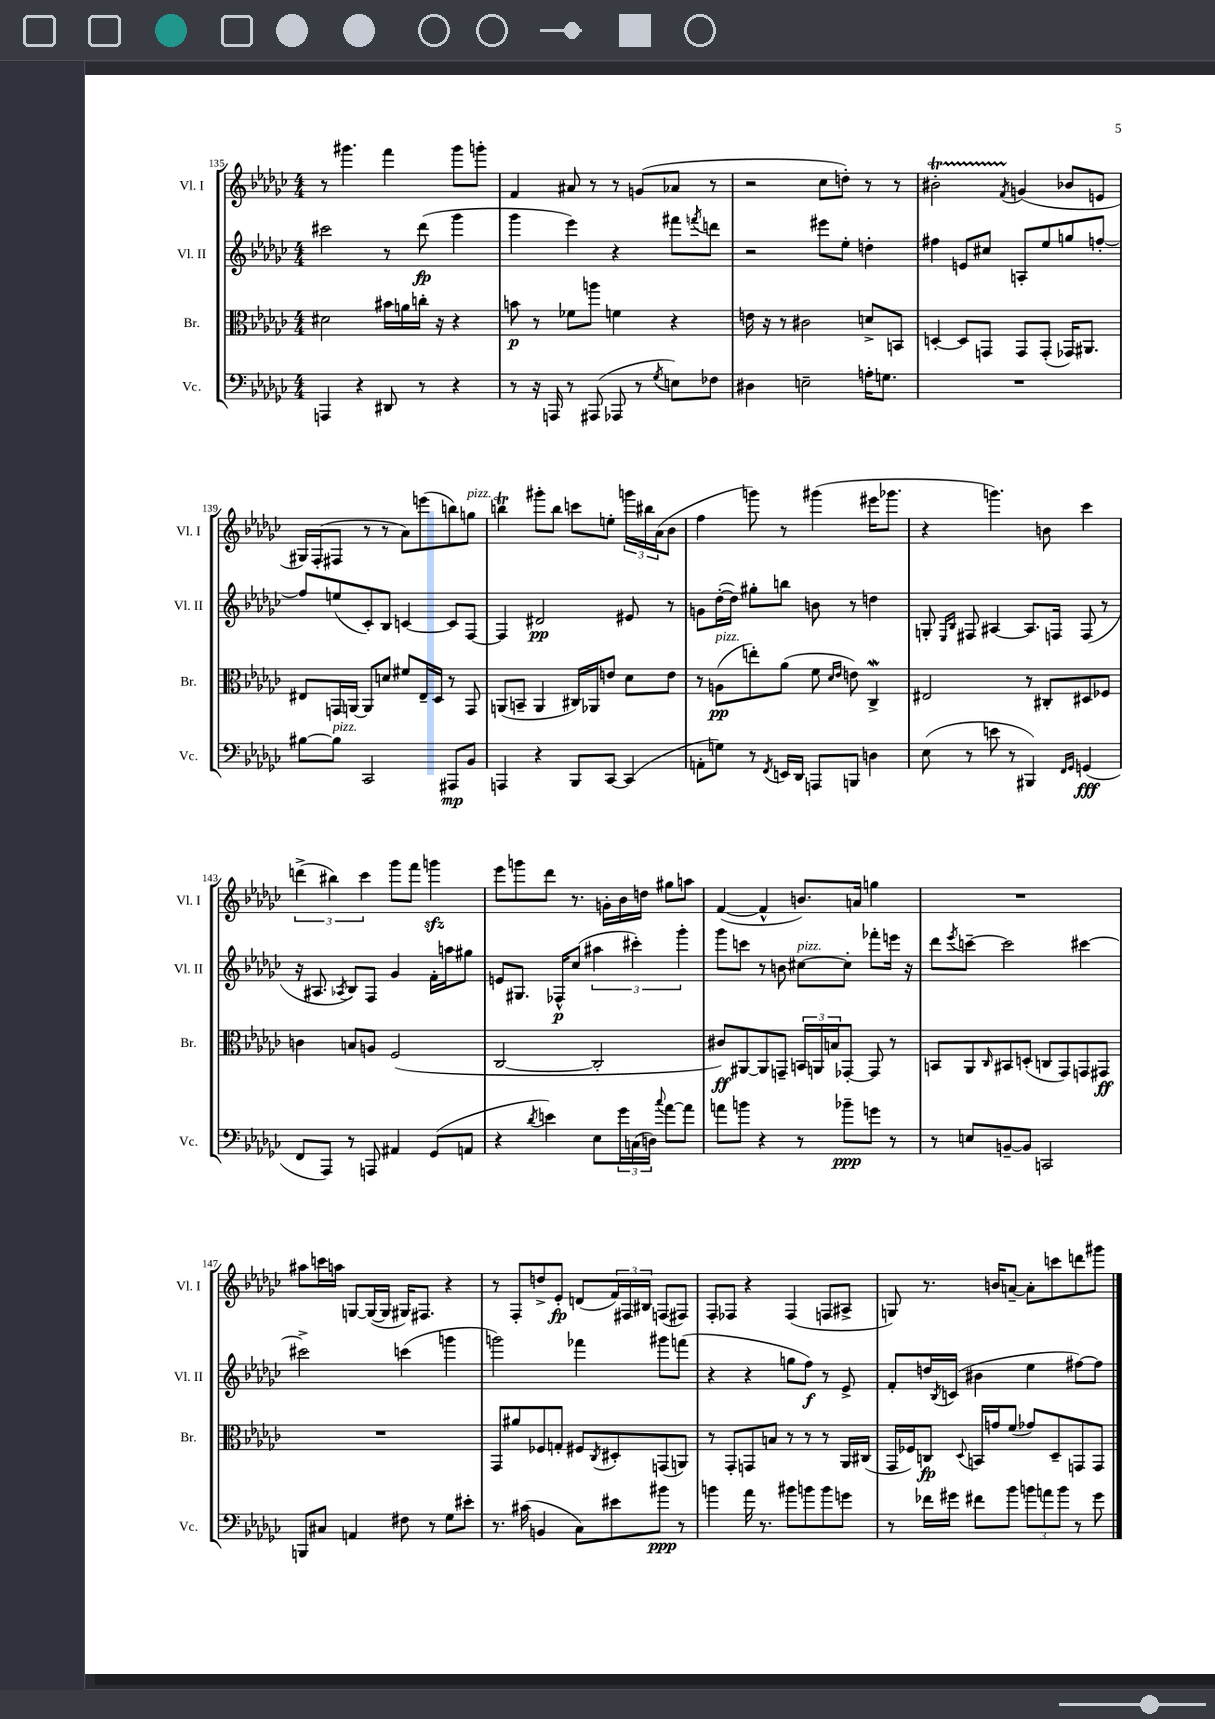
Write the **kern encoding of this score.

**kern	**dynam	**kern	**dynam	**kern	**dynam	**kern	**dynam
*part4	*part4	*part3	*part3	*part2	*part2	*part1	*part1
*staff4	*staff4	*staff3	*staff3	*staff2	*staff2	*staff1	*staff1
*I"Vc.	*	*I"Br.	*	*I"Vl. II	*	*I"Vl. I	*
*I'Vc.	*	*I'Br.	*	*I'Vl. II	*	*I'Vl. I	*
*clefF4	*	*clefC3	*	*clefG2	*	*clefG2	*
*k[b-e-a-d-g-c-]	*	*k[b-e-a-d-g-c-]	*	*k[b-e-a-d-g-c-]	*	*k[b-e-a-d-g-c-]	*
*M4/4	*	*M4/4	*	*M4/4	*	*M4/4	*
=135	=135	=135	=135	=135	=135	=135	=135
4AAAn/	.	2d#X\	.	2ccc#X\	.	8r	.
.	.	.	.	.	.	4.ggg#X\	.
4r	.	.	.	.	.	.	.
8DD#X/	.	16b#X\LL	.	8r	.	4fff\	.
.	.	16an\	.	.	.	.	.
8r	.	16ccn'\JJ	.	(8ddd-\	fp	.	.
.	.	16r	.	.	.	.	.
4r	.	4r	.	4ggg-\	.	8ggg#\L	.
.	.	.	.	.	.	8gggn'\J	.
=136	=136	=136	=136	=136	=136	=136	=136
8r	.	8bn\	p	4ggg-\	.	4f/	.
16r	.	8r	.	.	.	.	.
16AAAn/	.	.	.	.	.	.	.
8r	.	8f-X\L	.	4eee-\)	.	8a#X/	.
(8AAA#X/	.	8aan\J	.	.	.	8r	.
8AAA-X/	.	4fn\	.	4r	.	8r	.
8r	.	.	.	.	.	(8gn/L	.
8qG-/	.	.	.	.	.	.	.
8En\L)	.	4r	.	8fff#X\L	.	8a-X/J	.
.	.	.	.	8qfffn/	.	.	.
8F-X\J	.	.	.	8dddn\J	.	8r	.
=137	=137	=137	=137	=137	=137	=137	=137
4D#X\	.	16en\	.	2r	.	2r	.
.	.	16r	.	.	.	.	.
.	.	8r	.	.	.	.	.
2En~\	.	2c#X\	.	.	.	.	.
.	.	.	.	8eee#X\L	.	8cc-\L	.
.	.	.	.	8ee-'\J	.	8ddn'\J)	.
16An'\KL	.	8dn^/L	.	4ddn'\	.	8r	.
8.Gn\J	.	.	.	.	.	.	.
.	.	8BBn/J	.	.	.	8r	.
=138	=138	=138	=138	=138	=138	=138	=138
1r	.	[4Dn'/	.	4ff#X\	.	2b#Xt<'\	.
.	.	8D/L]	.	8en/L	.	.	.
.	.	8GGn/J	.	8cc#X/J	.	.	.
.	.	.	.	.	.	8qf/	.
.	.	8GG/L	.	8An'/L	.	(4gn/	.
.	.	(8GG'/J	.	8ee-/	.	.	.
.	.	16GG-X/KL)	.	8ggn/	.	8b-X/L	.
.	.	8.AA#X/J	.	.	.	.	.
.	.	.	.	[8ffn'/J	.	8en/J	.
!!LO:LB:g=z
=139	=139	=139	=139	=139	=139	=139	=139
[8B#X\L	.	8E#X/L	.	8ff/L]	.	16G#X/LL)	.
.	.	.	.	.	.	(16F'/J	.
!LO:TX:a:i:t=pizz.	!	!	!	!	!	!	!
8B#\J]	.	16GGn/L	.	(8een/	.	8F#X/J	.
.	.	[16AAn/JJ	.	.	.	.	.
2CC-/	.	8AA/L]	.	8c-'/)	.	8r	.
.	.	8dn/J	.	8B-/J	.	8r	.
.	.	8f#X/L	.	[4cn/	.	8a-\L)	.
.	.	16E#~/L	.	.	.	(8eeen\	.
.	.	16D-/JJ	.	.	.	.	.
8AAA#X/L	mp	8r	.	8c/L]	.	8bbn\)	.
!	!	!	!	!	!	!LO:TX:a:i:t=pizz.	!
8BB-/J	.	8GG/	.	[8F/J	.	8ggn\J	.
=140	=140	=140	=140	=140	=140	=140	=140
4AAAn/	.	(8AAn/L	.	4F/]	.	4bbnt\	.
.	.	8BBn~/J	.	.	.	.	.
4r	.	4AA/	.	2d#X/	pp	8ggg#X'\L	.
.	.	.	.	.	.	8bb\J	.
8BBB-/L	.	16C#X/LL)	.	.	.	8cccn\L	.
.	.	16AA-X/J	.	.	.	.	.
[8CC-/J	.	8en/J	.	.	.	8een'\J	.
(4CC-/]	.	8d-\L	.	8e#X/	.	24gggn\LL	.
.	.	.	.	.	.	24bb#X\	.
.	.	.	.	.	.	(24a-\J	.
.	.	8e\J	.	8r	.	8b-\J	.
=141	=141	=141	=141	=141	=141	=141	=141
8AAn'\L	.	8r	.	8gn\L	.	4ff\	.
!	!	!LO:TX:a:i:t=pizz.	!	!	!	!	!
8Gn\J)	.	(8An\L	pp	([16dd-'\L	.	.	.
.	.	.	.	16dd-\JJ])	.	.	.
8r	.	8een'\)	.	8gg#X'\L	.	8gggn\)	.
8qFF/	.	.	.	.	.	.	.
16EEn/LL	.	(8a-\J	.	8bbn\J	.	8r	.
16DD-/JJ	.	.	.	.	.	.	.
8AAAn/L	.	8f\	.	8bn\	.	(4ggg#X\	.
.	.	16qqd-/LL	.	.	.	.	.
.	.	16qqe-/JJ	.	.	.	.	.
8BBBn/J	.	8en\)	.	8r	.	.	.
4Dn\	.	4C-w^/	.	4ddn\	.	16eee#X\KL	.
.	.	.	.	.	.	8.ggg-X\J	.
=142	=142	=142	=142	=142	=142	=142	=142
(8E-\	.	2E#X/	.	8Gn'/	.	4r	.
.	.	.	.	16qqE-/LL	.	.	.
.	.	.	.	16qqB-/JJ	.	.	.
8r	.	.	.	8F#X/	.	.	.
8en\	.	.	.	[4A#X/	.	4.gggn\)	.
8r	.	.	.	.	.	.	.
4BBB#X/)	.	8r	.	8.A#/L]	.	.	.
.	.	8C#X'/L	.	.	.	8bn\	.
.	.	.	.	16Fn/Jk	.	.	.
16qqFF/LL	.	.	.	.	.	.	.
16qqGG-/JJ	.	.	.	.	.	.	.
(4GGn/	fff	8D#X/	.	(8F/	.	4ccc-\	.
.	.	8F-X/J	.	8r	.	.	.
!!LO:LB:g=z
=143	=143	=143	=143	=143	=143	=143	=143
8FF/L	.	4cn\	.	16r	.	(6dddn^\	.
.	.	.	.	8.A#X/	.	.	.
8AAA-/J)	.	.	.	.	.	.	.
.	.	.	.	.	.	6bb#X\)	.
.	.	.	.	8qA-X/	.	.	.
8r	.	8Bn/L	.	8B-/L)	.	.	.
.	.	.	.	.	.	6ccc-\	.
8AAAn/	.	8An/J	.	8F/J	.	.	.
4AA#X/	.	(2F/	.	4g-/	.	8ggg-\L	.
.	.	.	.	.	.	8fff\J	.
(8GG-/L	.	.	.	16f'\LL	.	4gggnzz\	.
.	.	.	.	16aan\J	.	.	.
8AAn/J	.	.	.	8gg#X\J	.	.	.
=144	=144	=144	=144	=144	=144	=144	=144
4r	.	[2C-/	.	8en/L	.	8eee-\L	.
.	.	.	.	8.G#X/J	.	8gggn\	.
8qd-/	.	.	.	.	.	.	.
4en\)	.	.	.	.	.	8ddd-\J	.
.	.	.	.	16F-X^^/KL	p	.	.
.	.	.	.	(8cc-/J	.	8.r	.
8E-\L	.	2C-'/]	.	6aa#X\	.	.	.
.	.	.	.	.	.	16gn'\LL	.
24g-\L	.	.	.	.	.	16b-\	.
(24Cn\	.	.	.	6ccc#X'\)	.	.	.
.	.	.	.	.	.	16ddn\JJ	.
24Dn\JJ)	.	.	.	.	.	.	.
8qqcc-/	.	.	.	.	.	.	.
[8a-\L	.	.	.	.	.	8gg#X\L	.
.	.	.	.	6ggg-'\	.	.	.
8a-\J]	.	.	.	.	.	8aan\J	.
=145	=145	=145	=145	=145	=145	=145	=145
8an\L	.	8c#X/L)	ff	8ggg-\L	.	([4f/	.
8bn\J	.	[8AA#X/	.	8cccn\J	.	.	.
4r	.	8AA#/]	.	8r	.	4f^^/]	.
.	.	8GGn~/J	.	8bn\	.	.	.
!	!	!	!	!LO:TX:a:i:t=pizz.	!	!	!
8r	.	24BBn/LL	.	[8cc#X\L	.	8.bn/L)	.
.	.	24AAn/	.	.	.	.	.
.	.	24Bn/J	.	.	.	.	.
8b-X~\L	ppp	[8GG-X'/J	.	8cc#'\J]	.	.	.
.	.	.	.	.	.	16an/Jk	.
8gn\J	.	8GG-/]	.	8fff-X'\L	.	4ggn\	.
8r	.	8r	.	16eeen\Jk	.	.	.
.	.	.	.	16r	.	.	.
=146	=146	=146	=146	=146	=146	=146	=146
8r	.	8BBn/L	.	8ddd-\L	.	1r	.
.	.	.	.	8qeee-/	.	.	.
8En/L	.	8AA-/	.	[8cccn~\J	.	.	.
.	.	16qqC-/	.	.	.	.	.
[8BBn~/	.	8BB#X/	.	2ccc\]	.	.	.
8BB/J]	.	(8Dn'/J	.	.	.	.	.
2CCn/	.	8Cn/L	.	.	.	.	.
.	.	8GG-/)	.	.	.	.	.
.	.	8GGn/	.	[4ccc#X\	.	.	.
.	.	8GG#X/J	ff	.	.	.	.
!!LO:LB:g=z
=147	=147	=147	=147	=147	=147	=147	=147
8BBBn/L	.	1r	.	2ccc#X^\]	.	8aa#X\L	.
8C#X/J	.	.	.	.	.	16cccn\L	.
.	.	.	.	.	.	16aan\JJ	.
4AAn/	.	.	.	.	.	[8Gn/L	.
.	.	.	.	.	.	(16G/L_	.
.	.	.	.	.	.	16G/JJ]	.
8F#X\	.	.	.	(4cccn\	.	16G#X/KL)	.
.	.	.	.	.	.	8.F#X/J	.
8r	.	.	.	.	.	.	.
8G-\L	.	.	.	4gggn\	.	4r	.
8e#X'\J	.	.	.	.	.	.	.
=148	=148	=148	=148	=148	=148	=148	=148
8.r	.	8GG-/L	.	2gggn\)	.	8r	.
.	.	8a#X/	.	.	.	8F'/L	.
(16c#X\	.	.	.	.	.	.	.
4BBn/	.	8F-X/	.	.	.	8ddn^/	.
.	.	8Gn'/J	.	.	.	8e-'/J	fp
8C-\L)	.	8F#X/L	.	4fff-X\	.	(8dn/L	.
.	.	8qC-/	.	.	.	.	.
8e#X\	.	8D#X'/	.	.	.	24f/L)	.
.	.	.	.	.	.	24F#X/	.
.	.	.	.	.	.	24B#X/JJ	.
8b#X\J	ppp	(8GGn/	.	8ggg#X\L	.	(8Fn/L	.
8r	.	8AAn/J)	.	(8fffn\J	.	8F#X/J)	.
=149	=149	=149	=149	=149	=149	=149	=149
4bn\	.	8r	.	4r	.	8F'/L	.
.	.	8GG-'/L	.	.	.	8F-X/J	.
16a-\	.	8GGn/	.	4r	.	4r	.
8.r	.	.	.	.	.	.	.
.	.	8Bn/J	.	.	.	.	.
8b#X\L	.	8r	.	8ggn\L	.	(4F-/	.
8bn\	.	8r	.	8ff\J)	f	.	.
8b\	.	8r	.	8r	.	8Fn/L	.
8gn\J	.	16AA-/LL	.	8e-^/	.	8A#X^/J	.
.	.	(16C#X/JJ	.	.	.	.	.
=150	=150	=150	=150	=150	=150	=150	=150
8r	.	16GG-/LL	.	8f'/L	.	8Gn/)	.
.	.	16F-X/J)	.	.	.	.	.
16f-X\LL	.	8Cn/J	fp	16ddn/L	.	8.r	.
.	.	.	.	8qB-/	.	.	.
16g#X\JJ	.	.	.	(16cn/JJ	.	.	.
.	.	8qqD-/	.	.	.	.	.
8f#X\L	.	16BBn/LL	.	4b#X\	.	.	.
.	.	16gn/J	.	.	.	16bn/KL	.
8b-\J	.	(8f/J	.	.	.	[8an~/J	.
12bn\L	.	8g-X/L)	.	4ee-\	.	8a'\L]	.
12an\	.	.	.	.	.	.	.
.	.	8D-~/	.	.	.	8cccn\	.
12b\J	.	.	.	.	.	.	.
8r	.	8GGn/	.	[8ff#X\L)	.	8dddn\	.
8g#\	.	8GG/J	.	8ff#\J]	.	8ggg#X\J	.
==	==	==	==	==	==	==	==
*-	*-	*-	*-	*-	*-	*-	*-
